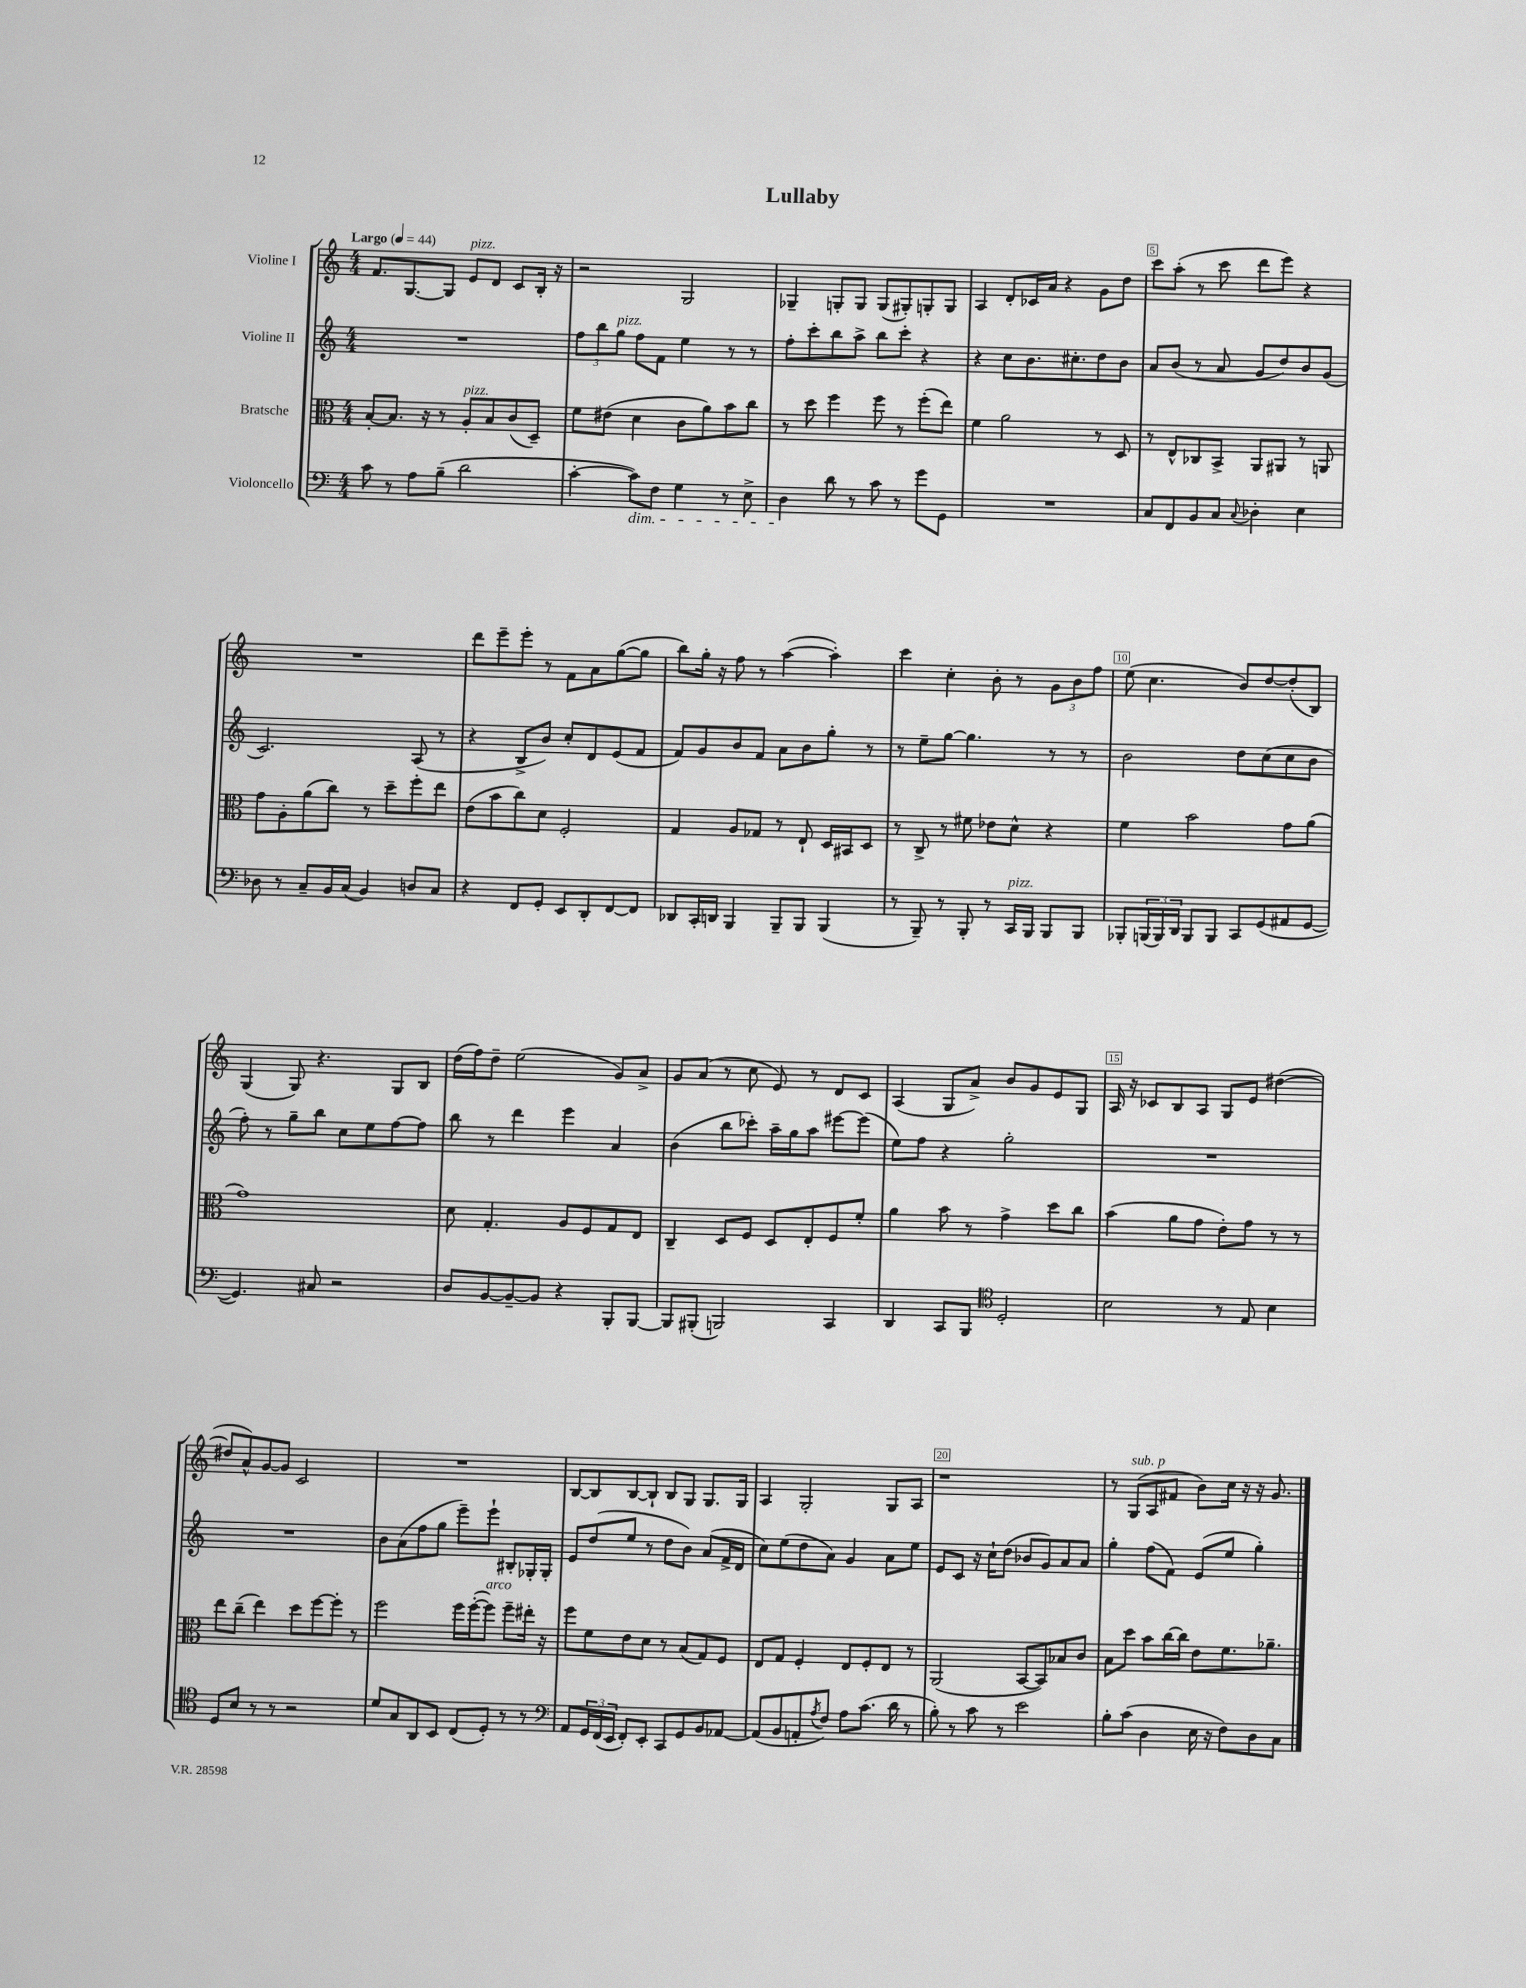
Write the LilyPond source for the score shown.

\header { title = "Lullaby" }
<<
\new StaffGroup <<
\new Staff = "s0" \with { instrumentName = "Violine I" } {
    \clef treble \key c \major \numericTimeSignature \time 4/4 \tempo "Largo" 4 = 44
    f'8. g8.~ g8 e'8^\markup { \italic "pizz." } d'8 c'8 b16-. r16 |
    r2 g2 |
    ges4-- g8-. g8 g8( gis8-.) g8-. g8 |
    a4 d'8-. ces'16 a'16 r4 g'8 d''8 |
    c'''8 a''8-.( r8 c'''8 d'''8 e'''8) r4 |
    R1 |
    d'''8 e'''8-- e'''8-. r8 f'8 a'8 g''8~( g''8 |
    b''8) g''16-. r16 f''8 r8 a''4~( a''4-.) |
    c'''4 c''4-. b'8-. r8 \tuplet 3/2 { g'8 b'8 f''8 } |
    e''8( c''4. b'8) d''8~ d''8-.( b8) |
    g4( g8) r4. g8 b8 |
    d''16( f''16) d''8-- e''2( g'8) a'8-> |
    g'8 a'8( r8 c''8 e'8) r8 d'8 c'8 |
    a4( g8 a'8->) b'8 g'8 e'8 g8 |
    a16 r16 ces'8 b8 a8 g8 e'8 dis''4~( |
    dis''8 a'8-^) g'8~ g'8 c'2 |
    R1 |
    b8~ b8 b8~ b8-! b8 g8 g8. g16 |
    a4 g2-. g8 a8 |
    r1 |
    r8 g8^\markup { \italic "sub. p" }( a8 fis'8 b'8) c''16 r16 r16 g'8. \bar "|." |
}
\new Staff = "s1" \with { instrumentName = "Violine II" } {
    \clef treble \key c \major \numericTimeSignature \time 4/4
    R1 |
    \tuplet 3/2 { f''8 b''8 g''8^\markup { \italic "pizz." } } f''8 f'8 e''4 r8 r8 |
    f''8-. c'''8-. b''8 a''8-> b''8 c'''8-. r4 |
    r4 c''8 b'8. cis''8.-. d''8 b'8 |
    a'8 b'8( r8 a'8 g'8 d''8) b'8 g'8( |
    c'2.) a8( r8 |
    r4 b8-> b'8) c''8-. d'8 e'8( f'8 |
    f'8) g'8 b'8 f'8 a'8 b'8 g''8-. r8 |
    r8 e''8-- g''8~ g''4. r8 r8 |
    b'2 d''8 c''8( c''8 b'8 |
    f''8-.) r8 g''8-- b''8 c''8 e''8 f''8~ f''8 |
    b''8 r8 d'''4 e'''4 a'4 |
    b'4( b''8 ces'''8-.) a''16-- g''16 a''8 eis'''8~ eis'''8( |
    e''8) f''8 r4 g''2-. |
    R1 |
    R1 |
    b'8 a'8( f''8 g''8 e'''8--) e'''8-! bis8-. ges16-. ges16-. |
    e'8 d''8( e''8 r8 d''8 b'8) a'8( f'16-> d'16 |
    c''8) e''8( d''8 a'8) g'4 a'8 e''8 |
    e'8 c'8 r16 c''16-! d''8( bes'8 g'8) a'8 a'8 |
    g''4-. f''8( f'8) e'8( e''8 g''4-.) \bar "|." |
}
\new Staff = "s2" \with { instrumentName = "Bratsche" } {
    \clef alto \key c \major \numericTimeSignature \time 4/4
    b8~-. b8. r16 r8 a8-.^\markup { \italic "pizz." } b8 c'8( d8--) |
    f'8 eis'8( d'4 c'8 a'8) b'8 c''8 |
    r8 d''8 f''4 f''8 r8 f''8-.( e''8) |
    f'4 a'2 r8 d8 |
    r8 e8-^ ces8 b,8-> a,8 ais,8 r8 a,8 |
    g'8 a8-. a'8( c''8) r8 d''8-- f''8-. e''8 |
    e'8( b'8 c''8) d'8 f2-. |
    g4 a8 ges8 r8 e8-! d16 bis,16 d8 |
    r8 c8-> r8 fis'8 ees'8 d'8-^ r4 |
    f'4 b'2 g'8 a'8( |
    g'1) |
    d'8 g4.-. a8 f8 g8 e8 |
    c4-- d8 f8 d8 e8-. f8 f'8-. |
    a'4 b'8 r8 g'4-> d''8 c''8 |
    b'4( a'8 g'8 e'8-.) g'8 r8 r8 |
    e''8 c''8--( e''4) d''8 f''8~ f''8-. r8 |
    f''2 f''16 f''16~-.( f''8^\markup { \italic "arco" }) f''8-- eis''16-. r16 |
    f''8 f'8 e'8 d'8 r8 b8( g8) f8 |
    e8 g8 f4-. e8 f8-. e8 r8 |
    a,2( b,8~ b,8) bes8 c'8 |
    b8 d''8 b'8 c''16~ c''16 e'8 f'8. aes'8.-- \bar "|." |
}
\new Staff = "s3" \with { instrumentName = "Violoncello" } {
    \clef bass \key c \major \numericTimeSignature \time 4/4
    c'8 r8 a8 b8--( d'2 |
    c'4~-. c'8\dim) f8 g4 r8 e8-> |
    d4\! d'8 r8 c'8 r8 g'8 g,8 |
    R1 |
    c8 f,8 b,8 c8 \appoggiatura { c8 } des4-. e4 |
    des8 r8 c8-- b,16 c16( b,4) d8 c8 |
    r4 f,8 g,8-. e,8 d,8-. f,8~ f,8 |
    des,8 c,16-. d,16 b,,4 b,,8-- b,,8 b,,4( |
    r8 b,,8--) r8 b,,8-. r8 c,16^\markup { \italic "pizz." } b,,16 b,,8 b,,8 |
    bes,,8-. \tuplet 3/2 { b,,16( b,,16) d,16 } b,,8 b,,8 c,8 g,8( ais,8 g,8~ |
    g,4.) cis8 r2 |
    d8 b,8~ b,8~-- b,8 r4 b,,8-. b,,8~ |
    b,,8 bis,,8-.( b,,2) c,4 |
    d,4 c,8 b,,8 \clef tenor d2-. |
    b2 r8 e8 b4 |
    d8 b8 r8 r8 r2 |
    d'8 g8 a,8 b,8 c8( d8-.) r8 r8 |
    \clef bass a,8 \tuplet 3/2 { g,16 f,16( e,16 } f,8-.) e,8-. c,8 g,8 b,8 aes,8~ |
    aes,8( b,8 a,8-. \acciaccatura { a8 } f8) a8 c'8.( d'16 r8 |
    b8-.) r8 c'8 r8 e'2 |
    b8-. c'8( d4 e16 r16 f8) d8 c8 \bar "|." |
}
>>
>>
\layout { \context { \Score \override BarNumber.break-visibility = ##(#f #t #t) barNumberVisibility = #(every-nth-bar-number-visible 5) \override BarNumber.stencil = #(make-stencil-boxer 0.1 0.3 ly:text-interface::print) } }
